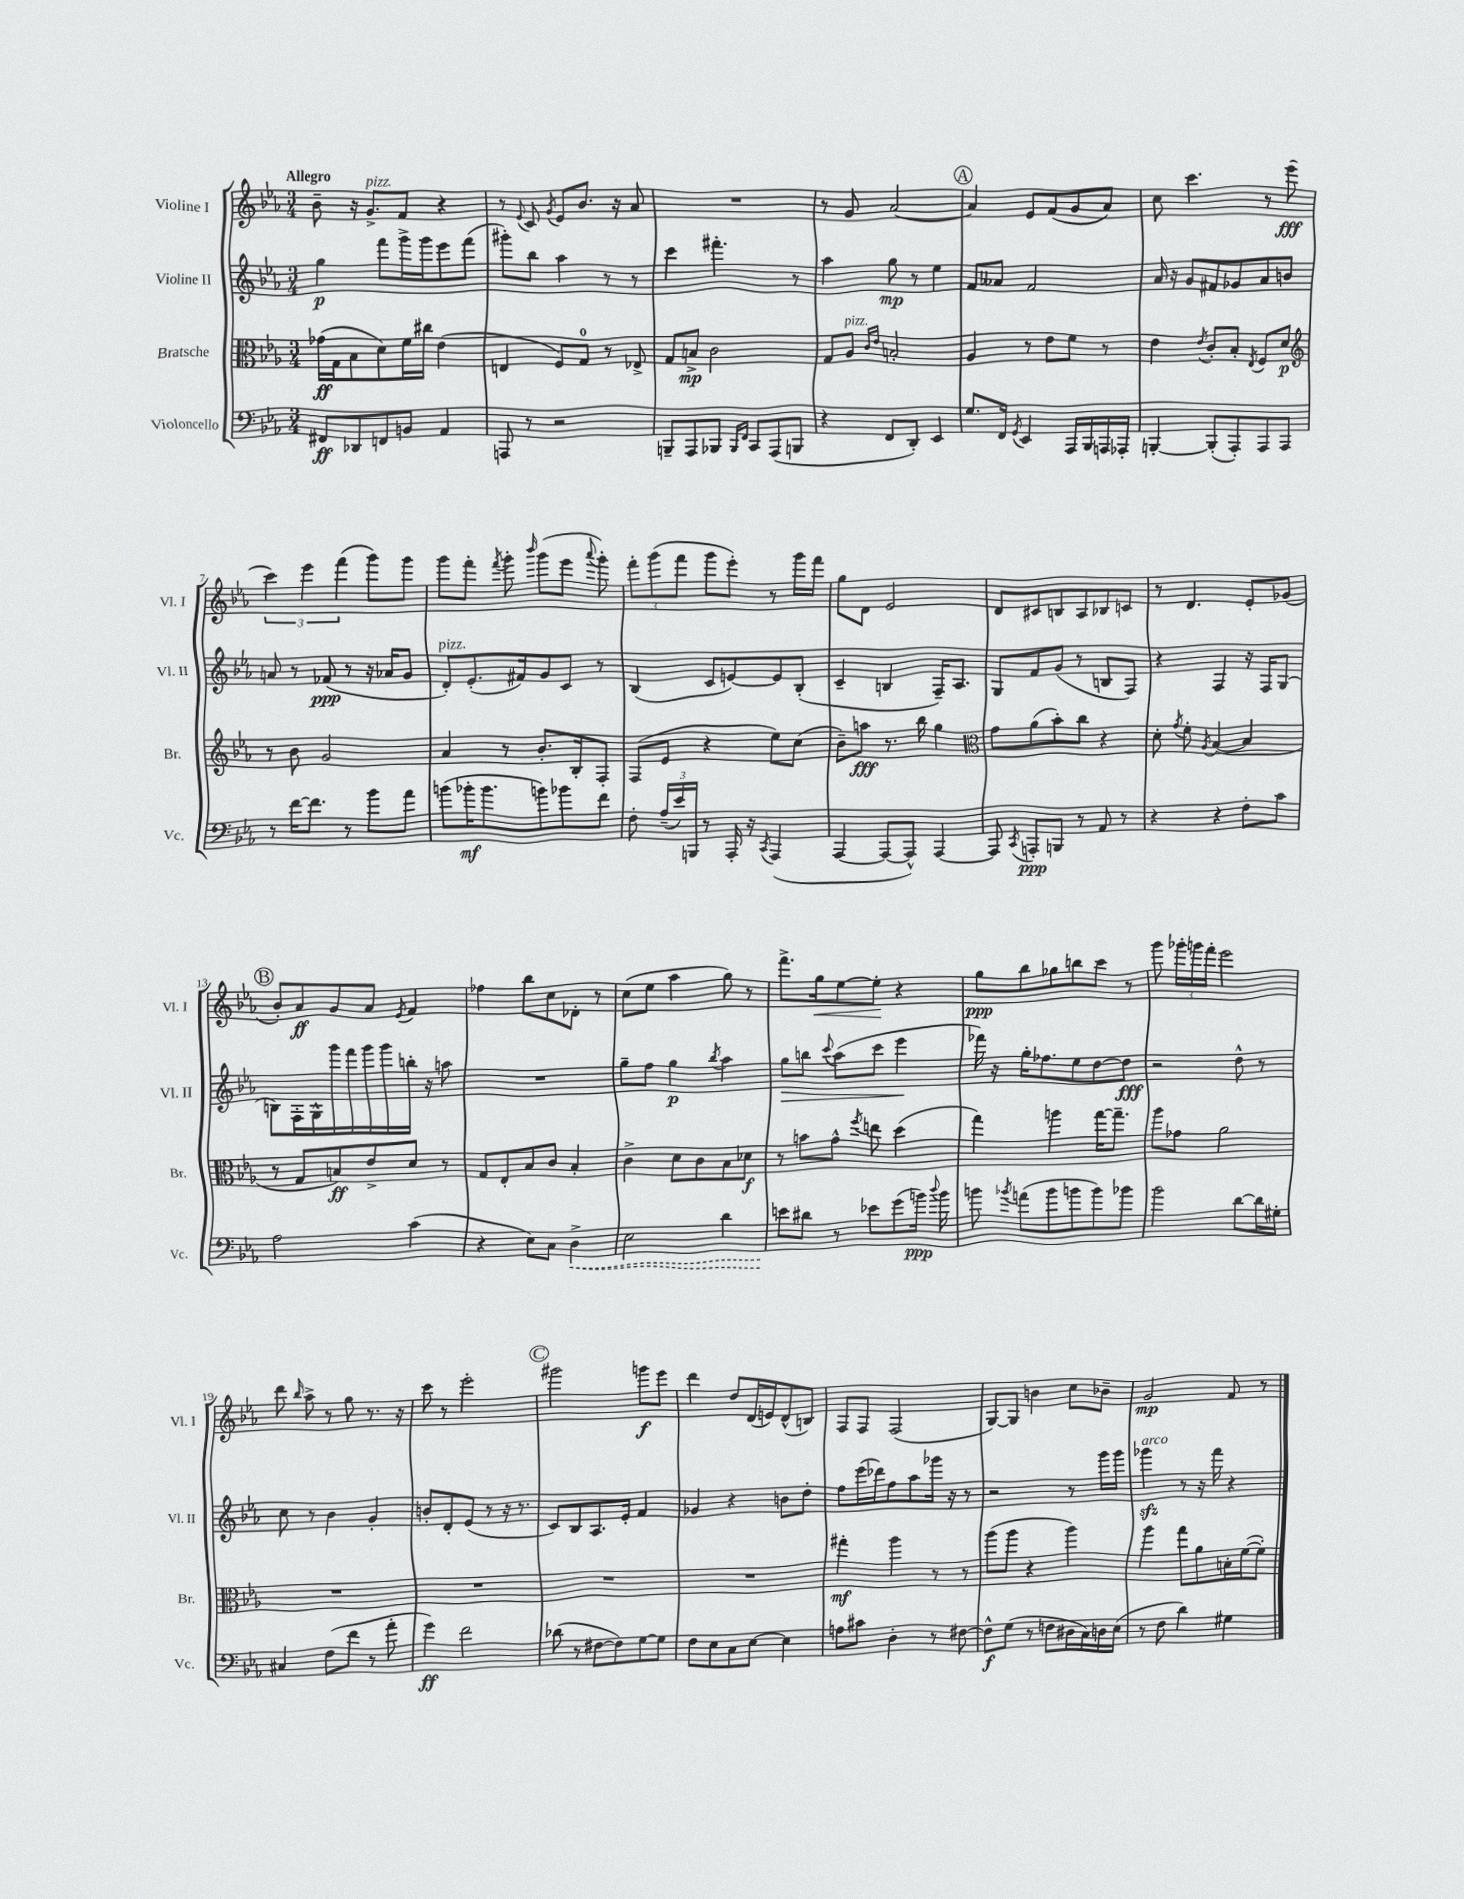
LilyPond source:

<<
\new StaffGroup <<
\new Staff = "s0" \with { instrumentName = "Violine I" shortInstrumentName = "Vl. I" } {
    \clef treble \key ees \major \numericTimeSignature \time 3/4 \tempo "Allegro"
    \autoBeamOff bes'8-- r16 g'8.[->^\markup { \italic "pizz." } f'8] r4 |
    r8 \appoggiatura { ees'8 } c'8 \acciaccatura { g'8 } ees'8[ bes'8.] r16 aes'8 |
    R2. |
    r8 g'8 aes'2~ |
    \mark \markup { \circle "A" } aes'4 ees'8[ f'8( g'8 aes'8]) |
    c''8 c'''4. r8 ees'''8\fff( |
    \tuplet 3/2 { c'''4) ees'''4 f'''4( } g'''8[) g'''8] |
    g'''8[ f'''8]-. \acciaccatura { f'''8 } g'''8-. \grace { bes'''16 } g'''8[( ees'''8] \appoggiatura { aes'''8 } g'''8-.) |
    \tuplet 3/2 { f'''8[-. g'''8( f'''8] } g'''8[ ees'''8]-.) r8 g'''16[ f'''16] |
    g''8[ d'8] ees'2 |
    d'8[ cis'8 b8 aes8 bes8 c'8] |
    r8 d'4. ees'8[-. ges'8]( |
    \mark \markup { \circle "B" } bes'8[-.) aes'8\ff g'8 aes'8] \acciaccatura { ees'8 } f'4 |
    fes''4 bes''8[ c''8 des'8]-. r8 |
    c''8[( ees''8] aes''4 g''8) r8 |
    f'''8.[-> g''16\< ees''8~ ees''8]-.\! r4 |
    g''8[\ppp bes''8 ges''8 b''8 c'''8] r8 |
    g'''8 \tuplet 3/2 { ges'''16[-. g'''16 f'''16]-. } ees'''2 |
    d'''8 \grace { bes''16 } aes''8-> r8 g''8 r8. r16 |
    c'''8 r8 ees'''2-. |
    \mark \markup { \circle "C" } gis'''2 g'''8[\f ees'''8] |
    d'''4 d''8[ d'16( e'16) d'8-^( b8]) |
    f8[ f8] f2( |
    g8[~) g8] b'4 c''8[ bes'8]-- |
    g'2\mp f'8 r8 \bar "|." |
}
\new Staff = "s1" \with { instrumentName = "Violine II" shortInstrumentName = "Vl. II" } {
    \clef treble \key ees \major \numericTimeSignature \time 3/4
    \autoBeamOff g''4\p f'''8[ g'''16-> g'''16 ees'''8 f'''8]( |
    gis'''8[-.) bes''8] aes''4 r8 r8 |
    c'''4 fis'''4.-. r8 |
    aes''4 g''8\mp r8 ees''4 |
    \mark \markup { \circle "A" } f'8[ aeses'8] f'2 |
    aes'16 r16 g'8[ fis'8 ges'8 aes'8 b'8] |
    a'8 r8 fes'8\ppp( r8 r16 aes'16[ g'8] |
    d'8[-.^\markup { \italic "pizz." }) ees'8.-.( fis'16) g'8 c'8] r8 |
    bes4( c'8[ e'8~) e'8 bes8]-.( |
    c'4-- b4 f16[--) aes8.] |
    g8[ f'8 g'8]( r8 b8[ f8]) |
    r4 f4 r16 f16[ g8]( |
    \mark \markup { \circle "B" } b8[) f16-. g16-^ g'''16 f'''16 g'''16 g'''16 b''16]-. r16 a''8 |
    R2. |
    g''8[-- f''8] g''4\p \acciaccatura { bes''8 } aes''4 |
    g''8[\> b''8] \appoggiatura { c'''8 } aes''8[( c'''8] ees'''4\! |
    fes'''16) r16 g''16[-. fes''8. ees''8 d''8~ d''8]\fff |
    r2 d''8-^ r8 |
    c''8 r8 bes'4 g'4-. |
    b'8[-. d'8-. ees'8]( r8 r16 r8. |
    \mark \markup { \circle "C" } c'8[) bes8 aes8. ees'16]-. f'4 |
    ges'4 r4 b'8[ d''8]-. |
    f''8[ ees'''16( des'''16) f''8 aes''8 ges'''16] r16 r8 |
    r2 r8 g'''16[ g'''16] |
    ges'''4\sfz^\markup { \italic "arco" } r8 r16 f'''16 r4 \bar "|." |
}
\new Staff = "s2" \with { instrumentName = "Bratsche" shortInstrumentName = "Br." } {
    \clef alto \key ees \major \numericTimeSignature \time 3/4
    \autoBeamOff ges'16[\ff( g16 bes8 d'8) f'16 cis''16] ees'4( |
    e4 f8[) g8]-0 r8 ees8-> |
    g8[ b8]->\mp c'2 |
    g8[ aes8]^\markup { \italic "pizz." } \grace { c'16[ ees'16] } b2-. |
    \mark \markup { \circle "A" } aes4 r8 ees'8[ f'8] r8 |
    ees'4 \acciaccatura { ees'8 } c'8[-. bes8]-. \acciaccatura { ees8 } f8[ d'8]\p |
    \clef treble r8 bes'8 g'2 |
    aes'4 r8 bes'8.[-. bes16-. f8]-. |
    f8[( ees'8] r4 ees''8[) c''8]( |
    bes'8[--) a''8]\fff r8. bes''16 g''4 |
    \clef alto g'8[ aes'8( bes'8-.) c''8] r4 |
    d'8-. \acciaccatura { g'8 } f'8-. \acciaccatura { aes8 } bes4~( bes4 |
    \mark \markup { \circle "B" } r8 g8[ b8\ff) ees'8-> d'8] r8 |
    g8[ ees8-. bes8 c'8] bes4-. |
    c'4-> d'8[ c'8 bes8 des'8]\f |
    r8 b'8[ g'8]-^ \acciaccatura { f''8 } e''8 d''4( |
    g''4) a''4 g''16[~ g''8.]-- |
    aes''8[ ges'8] aes'2 |
    R2. |
    R2. |
    \mark \markup { \circle "C" } R2. |
    R2. |
    gis''4-.\mf aes''4 r8 r8 |
    aes''8[( aes''8] r4 aes''4) |
    aes''4 g''8[ aes'8 b16-. f'16~( f'8]-.) \bar "|." |
}
\new Staff = "s3" \with { instrumentName = "Violoncello" shortInstrumentName = "Vc." } {
    \clef bass \key ees \major \numericTimeSignature \time 3/4
    \autoBeamOff fis,8[\ff des,8 f,8 b,8] aes,4 |
    a,,8 r8 r2 |
    b,,8[-- aes,,8 bes,,8] \grace { bes,,16[ f,16] } c,8[ aes,,8( b,,8] |
    r4 f,8[ d,8]-.) ees,4 |
    \mark \markup { \circle "A" } g8.[ f,16] \acciaccatura { g,8 } ees,4 aes,,16[ bes,,16 a,,16 aes,,16]-. |
    b,,4~-. b,,8[-.( aes,,8-.) aes,,8 aes,,8] |
    r8 f'16[~ f'8.] r8 bes'8[ aes'8] |
    b'8[( bes'16-.\mf bes'8. b'8) bes'8 f'8] |
    f8-. \tuplet 3/2 { aes16[--( ees'16) b,,16] } r8 aes,,16-. r16 \acciaccatura { c,8 } aes,,4( |
    aes,,4~ aes,,8[~ aes,,8]-^) aes,,4~ |
    aes,,8 \acciaccatura { c,8 } a,,8[-.\ppp b,,8] r8 aes,8 r8 |
    r4 r4 f8[-. c'8] |
    \mark \markup { \circle "B" } aes2 c'4( |
    r4 ees8[) c8] \once \override Hairpin.style = #'dashed-line d4->\< |
    ees2 d'4 |
    e'8[\! dis'8] r8 ees'8[ g'8( b'16]\ppp) \appoggiatura { d''8 } b'16 |
    b'8 \acciaccatura { bes'8 } a'8[( bes'8 b'8 b'8) bes'8] |
    bes'2 d'8[~ d'16 gis16]-. |
    cis4 f8[( f'8] r8 aes'8-. |
    g'4\ff) f'2 |
    \mark \markup { \circle "C" } des'8( r8 fis8[~ fis8) g8~ g8] |
    f8[ ees8 c8 ees8]~ ees4 |
    a8[ cis'8] d4-. r8 fis8~ |
    fis8[-^\f g8]( r8 f8[ dis16 c16) d16 ees16]( |
    r8 f8 d'4) gis4 \bar "|." |
}
>>
>>
